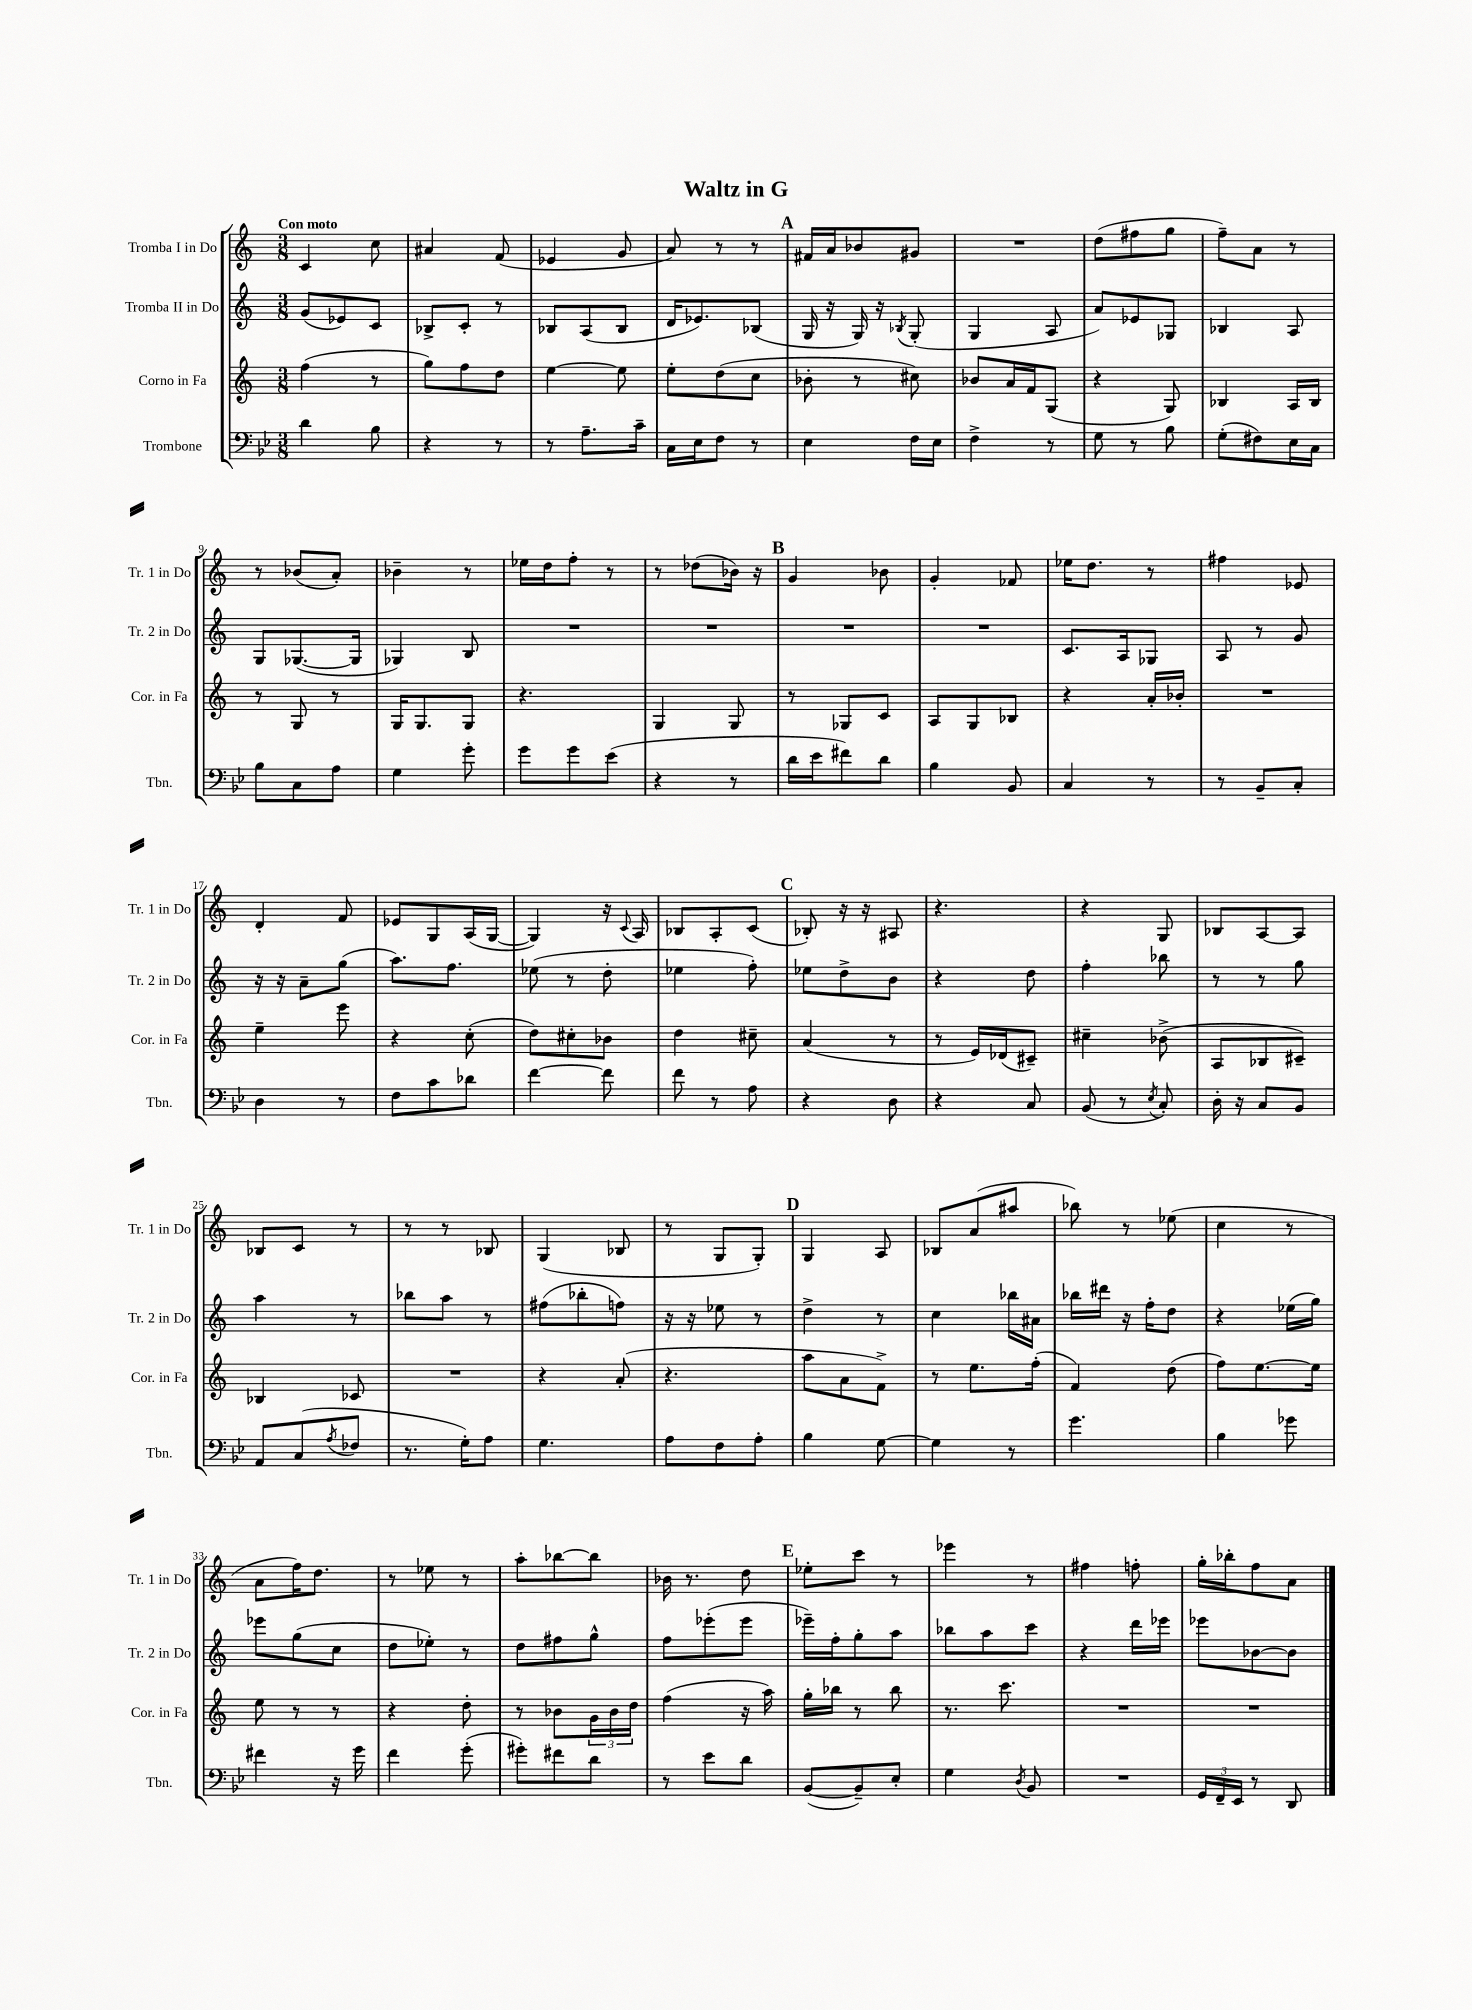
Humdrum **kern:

**kern	**kern	**kern	**kern
*staff4	*staff3	*staff2	*staff1
*clefF4	*clefG2	*clefG2	*clefG2
*k[b-e-]	*k[]	*k[]	*k[]
*M3/8	*M3/8	*M3/8	*M3/8
4d	(4ff	(8g	4c
.	.	8e-)	.
8B-	8r	8c	8cc
=	=	=	=
4r	8gg)	8B-^	4a#
.	8ff	8c'	.
8r	8dd	8r	(8f
=	=	=	=
8r	[4ee	8B-	4e-
8.A~	.	(8A	.
.	8ee]	8B-	8g
16c~	.	.	.
=	=	=	=
16C	8ee'	16d	8a)
16E-	.	8.e-)	.
8F	(8dd	.	8r
8r	8cc	(8B-	8r
=	=	=	=
4E-	8b-'	16G	16f#
.	.	16r	16a
.	8r	16G)	8b-
.	.	16r	.
.	.	8qB-	.
16F	8cc#)	(8G'	8g#
16E-	.	.	.
=	=	=	=
4F^	8b-	4G	4.r
.	16a	.	.
.	16f	.	.
8r	(8G	8A	.
=	=	=	=
8G	4r	8a)	(8dd
8r	.	8e-	8ff#
8B-	8G)	8G-	8gg
=	=	=	=
(8G'	4B-	4B-	8ff~)
8F#)	.	.	8a
16E-	16A	8A	8r
16C	16B-	.	.
=	=	=	=
8B-	8r	8G	8r
8C	8G	([8.G-	(8b-
8A	8r	.	8a')
.	.	16G-]	.
=	=	=	=
4G	16G	4G-)	4b-~
.	8.G	.	.
8g'	8G	8B	8r
=	=	=	=
8g	4.r	4.r	16ee-
.	.	.	16dd
8g	.	.	8ff'
(8e-	.	.	8r
=	=	=	=
4r	4G	4.r	8r
.	.	.	(8dd-
8r	8G	.	16b-)
.	.	.	16r
=	=	=	=
16d	8r	4.r	4g
16e-	.	.	.
8f#)	8G-	.	.
8d	8c	.	8b-
=	=	=	=
4B-	8A	4.r	4g'
.	8G	.	.
8BB-	8B-	.	8f-
=	=	=	=
4C	4r	8.c	16ee-
.	.	.	8.dd
.	.	16A	.
8r	16a'	8G-	8r
.	16b-'	.	.
=	=	=	=
8r	4.r	8A	4ff#
8BB-~	.	8r	.
8C'	.	8g	8e-
=	=	=	=
4D	4ee~	16r	4d'
.	.	16r	.
.	.	8a~	.
8r	8eee	(8gg	8f
=	=	=	=
8F	4r	8.aa)	8e-
8c	.	.	8G
.	.	8.ff	.
8d-	(8cc'	.	(16A
.	.	.	[16G
=	=	=	=
[4f	8dd)	(8ee-	4G])
.	8cc#'	8r	.
8f]	8b-	8dd'	16r
.	.	.	8qqc
.	.	.	16A
=	=	=	=
8f	4dd	4ee-	8B-
8r	.	.	8A'
8A	8cc#~	8ff')	(8c
=	=	=	=
4r	(4a	8ee-	8B-')
.	.	8dd^	16r
.	.	.	16r
8D	8r	8b	8A#
=	=	=	=
4r	8r	4r	4.r
.	16e)	.	.
.	(16d-	.	.
8C	8c#~)	8dd	.
=	=	=	=
(8BB-	4cc#~	4ff'	4r
8r	.	.	.
8qE-	.	.	.
8C')	(8b-^	8bb-	8G
=	=	=	=
16D'	8A	8r	8B-
16r	.	.	.
8C	8B-	8r	[8A
8BB-	8c#~)	8gg	8A]
=	=	=	=
8AA	4B-	4aa	8B-
(8C	.	.	8c
8qA	.	.	.
8F-	8c-	8r	8r
=	=	=	=
8.r	4.r	8bb-	8r
.	.	8aa	8r
16G')	.	.	.
8A	.	8r	8B-
=	=	=	=
4.G	4r	(8ff#	(4G
.	.	8bb-'	.
.	(8a'	8ff)	8B-
=	=	=	=
8A	4.r	16r	8r
.	.	16r	.
8F	.	8ee-	8G
8A'	.	8r	8G')
=	=	=	=
4B-	8aa	4dd^	4G
.	8a	.	.
[8G	8f^)	8r	8A
=	=	=	=
4G]	8r	4cc	8B-
.	8.ee	.	(8a
8r	.	16bb-	8aa#
.	(16ff'	16a#	.
=	=	=	=
4.g	4f)	16bb-	8bb-)
.	.	16ddd#	.
.	.	16r	8r
.	.	16ff'	.
.	(8dd	8dd	(8ee-
=	=	=	=
4B-	8ff)	4r	4cc
.	[8.ee	.	.
8g-	.	(16ee-	8r
.	16ee]	16gg)	.
=	=	=	=
4f#	8ee	8eee-	8a
.	8r	(8gg	16ff)
.	.	.	8.dd
16r	8r	8cc	.
16g	.	.	.
=	=	=	=
4f	4r	8dd	8r
.	.	8ee-')	8ee-
(8g'	8dd'	8r	8r
=	=	=	=
8g#')	8r	8dd	8aa'
8f#	8b-	8ff#	[8bb-
8d	24g	8gg^^	8bb-]
.	24b-	.	.
.	24dd	.	.
=	=	=	=
8r	(4ff	8ff	16b-
.	.	.	8.r
8e-	.	(8eee-'	.
8d	16r	8eee-	8dd
.	16aa)	.	.
=	=	=	=
([8BB-	16gg'	16eee-~)	8ee-'
.	16bb-	16ff'	.
8BB-~])	8r	8gg'	8ccc
8E-'	8bb-	8aa	8r
=	=	=	=
4G	8.r	8bb-	4eee-
.	.	8aa	.
.	8.ccc	.	.
8qD	.	.	.
8BB-	.	8ccc	8r
=	=	=	=
4.r	4.r	4r	4ff#
.	.	16ddd	8ff'
.	.	16eee-	.
=	=	=	=
24GG	4.r	8eee-	16gg'
24FF~	.	.	.
.	.	.	16bb-'
24EE-	.	.	.
8r	.	[8b-	8ff
8DD	.	8b-]	8a
==	==	==	==
*-	*-	*-	*-
